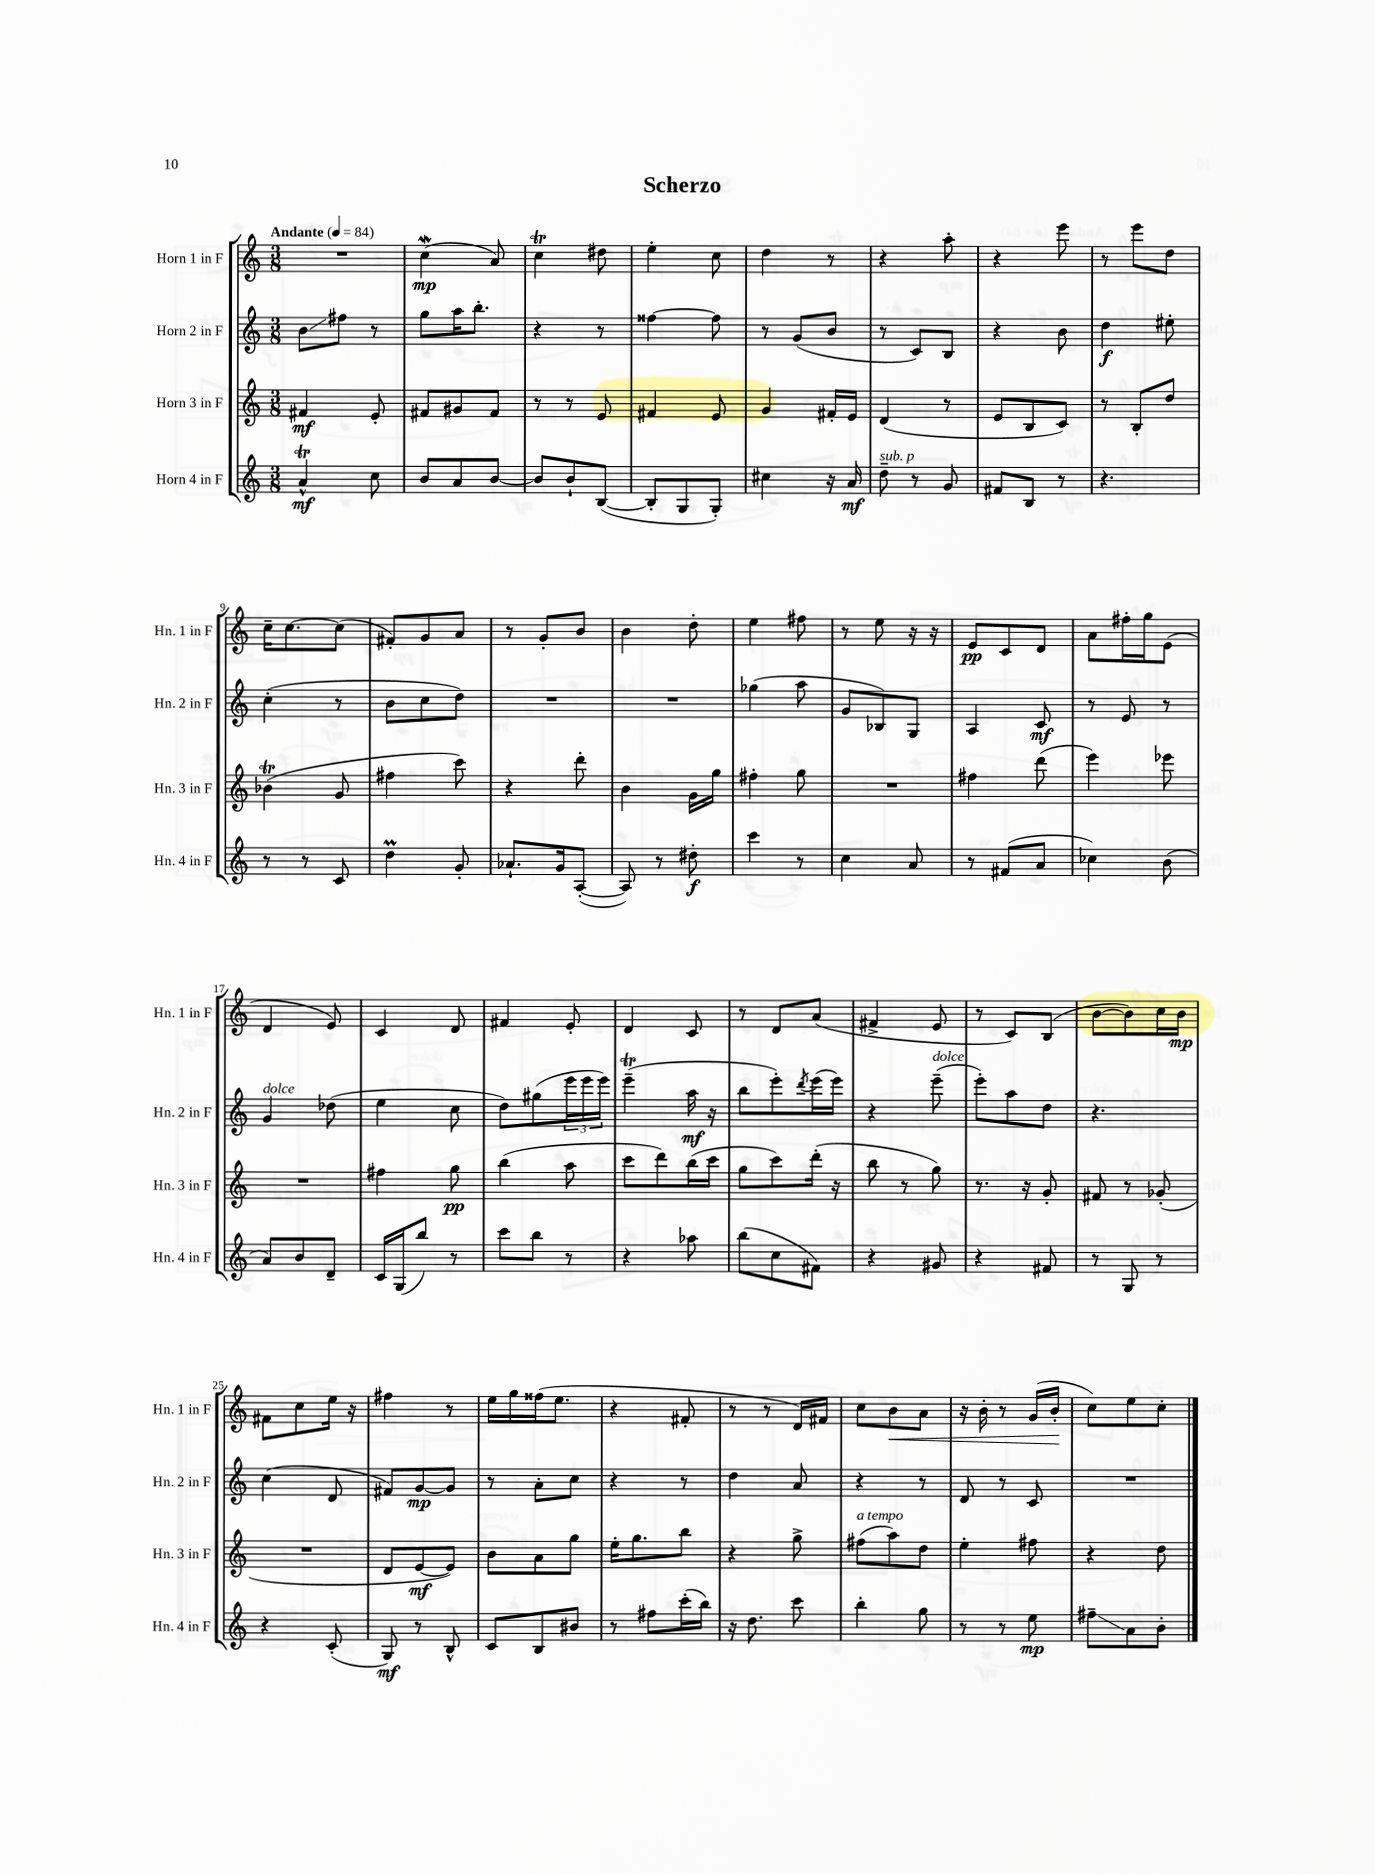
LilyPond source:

\header { title = "Scherzo" }
<<
\new StaffGroup <<
\new Staff = "s0" \with { instrumentName = "Horn 1 in F" shortInstrumentName = "Hn. 1 in F" } {
    \clef treble \key c \major \numericTimeSignature \time 3/8 \tempo "Andante" 4 = 84
    R4. |
    c''4\mordent\mp( a'8) |
    c''4\trill dis''8 |
    e''4-. c''8 |
    d''4 r8 |
    r4 a''8-. |
    r4 e'''8 |
    r8 e'''8 d''8 |
    c''16-- c''8.~ c''8( |
    fis'8-.) g'8 a'8 |
    r8 g'8-. b'8 |
    b'4 d''8-. |
    e''4 fis''8 |
    r8 e''8 r16 r16 |
    e'8\pp c'8 d'8 |
    a'8 fis''16-. g''16 e'8( |
    d'4 e'8) |
    c'4 d'8 |
    fis'4 e'8-. |
    d'4 c'8 |
    r8 d'8 a'8( |
    fis'4-> e'8 |
    r8 c'8) b8( |
    b'8~ b'8) c''16 b'16\mp |
    fis'8 c''8 e''16 r16 |
    fis''4 r8 |
    e''16 g''16 fisis''16( e''8. |
    r4 fis'8-. |
    r8 r8 d'16) fis'16 |
    c''8 b'8\< a'8 |
    r16 b'16-. r8 g'16( b'16-.\! |
    c''8) e''8 c''8-. \bar "|." |
}
\new Staff = "s1" \with { instrumentName = "Horn 2 in F" shortInstrumentName = "Hn. 2 in F" } {
    \clef treble \key c \major \numericTimeSignature \time 3/8
    b'8\glissando fis''8 r8 |
    g''8 a''16 b''8.-. |
    r4 r8 |
    fisis''4~ fisis''8 |
    r8 g'8( b'8 |
    r8 c'8) b8 |
    r4 b'8 |
    d''4\f eis''8-. |
    c''4-.( r8 |
    b'8 c''8 d''8) |
    R4. |
    R4. |
    ges''4( a''8 |
    g'8 bes8) g8 |
    a4 c'8\mf |
    r8 e'8 r8 |
    g'4^\markup { \italic "dolce" } des''8( |
    e''4 c''8 |
    d''8) gis''8( \tuplet 3/2 { e'''16 e'''16 e'''16) } |
    e'''4--\trill( a''16\mf r16 |
    b''8 e'''8-.) \acciaccatura { d'''8 } e'''16( e'''16) |
    r4 e'''8--^\markup { \italic "dolce" }( |
    e'''8-.) a''8 d''8 |
    r4. |
    c''4( d'8 |
    fis'8) g'8~\mp g'8 |
    r8 a'8-. c''8 |
    r4 r8 |
    d''4 a'8 |
    r4 r8 |
    d'8 r8 c'8 |
    R4. \bar "|." |
}
\new Staff = "s2" \with { instrumentName = "Horn 3 in F" shortInstrumentName = "Hn. 3 in F" } {
    \clef treble \key c \major \numericTimeSignature \time 3/8
    fis'4\mf e'8-. |
    fis'8 gis'8 fis'8 |
    r8 r8 e'8 |
    fis'4 e'8 |
    g'4 fis'16-. e'16 |
    d'4( r8 |
    e'8 b8 c'8) |
    r8 b8-. d''8 |
    bes'4\trill( g'8 |
    fis''4 c'''8) |
    r4 d'''8-. |
    b'4 g'16 g''16 |
    fis''4-. g''8 |
    R4. |
    fis''4 d'''8( |
    e'''4) ees'''8 |
    R4. |
    fis''4 g''8\pp |
    b''4( a''8 |
    c'''8 d'''8) b''16( c'''16 |
    g''8 c'''8) d'''16-.( r16 |
    b''8 r8 g''8) |
    r8. r16 g'8-. |
    fis'8 r8 ges'8-.( |
    R4. |
    d'8 e'8~\mf e'8) |
    b'8 a'8 g''8 |
    e''16-. g''8. b''8 |
    r4 g''8-> |
    fis''8^\markup { \italic "a tempo" }( a''8) d''8 |
    e''4-. fis''8 |
    r4 d''8 \bar "|." |
}
\new Staff = "s3" \with { instrumentName = "Horn 4 in F" shortInstrumentName = "Hn. 4 in F" } {
    \clef treble \key c \major \numericTimeSignature \time 3/8
    a'4-^\trill\mf c''8 |
    b'8 a'8 b'8~ |
    b'8 b'8-! b8~( |
    b8-. g8 g8-.) |
    cis''4 r16 a'16\mf |
    d''8--^\markup { \italic "sub. p" } r8 g'8 |
    fis'8 b8 r8 |
    r4. |
    r8 r8 c'8 |
    d''4\prall g'8-. |
    aes'8.-! g'16 a8~-.( |
    a8) r8 dis''8-.\f |
    c'''4 r8 |
    c''4 a'8 |
    r8 fis'8( a'8 |
    ces''4) b'8( |
    a'8) b'8 d'8-- |
    c'16 g16( b''8) r8 |
    c'''8 b''8 r8 |
    r4 aes''8 |
    b''8( c''8 fis'8) |
    r4 gis'8 |
    r4 fis'8 |
    r8 g8 r8 |
    r4 c'8-.( |
    g8\mf) r8 b8-^ |
    c'8 b8 bis'8 |
    r8 fis''8 c'''16-.( b''16) |
    r16 d''8. c'''8 |
    b''4-. g''8 |
    r8 r8 e''8\mp |
    fis''8--\glissando a'8 b'8-. \bar "|." |
}
>>
>>
